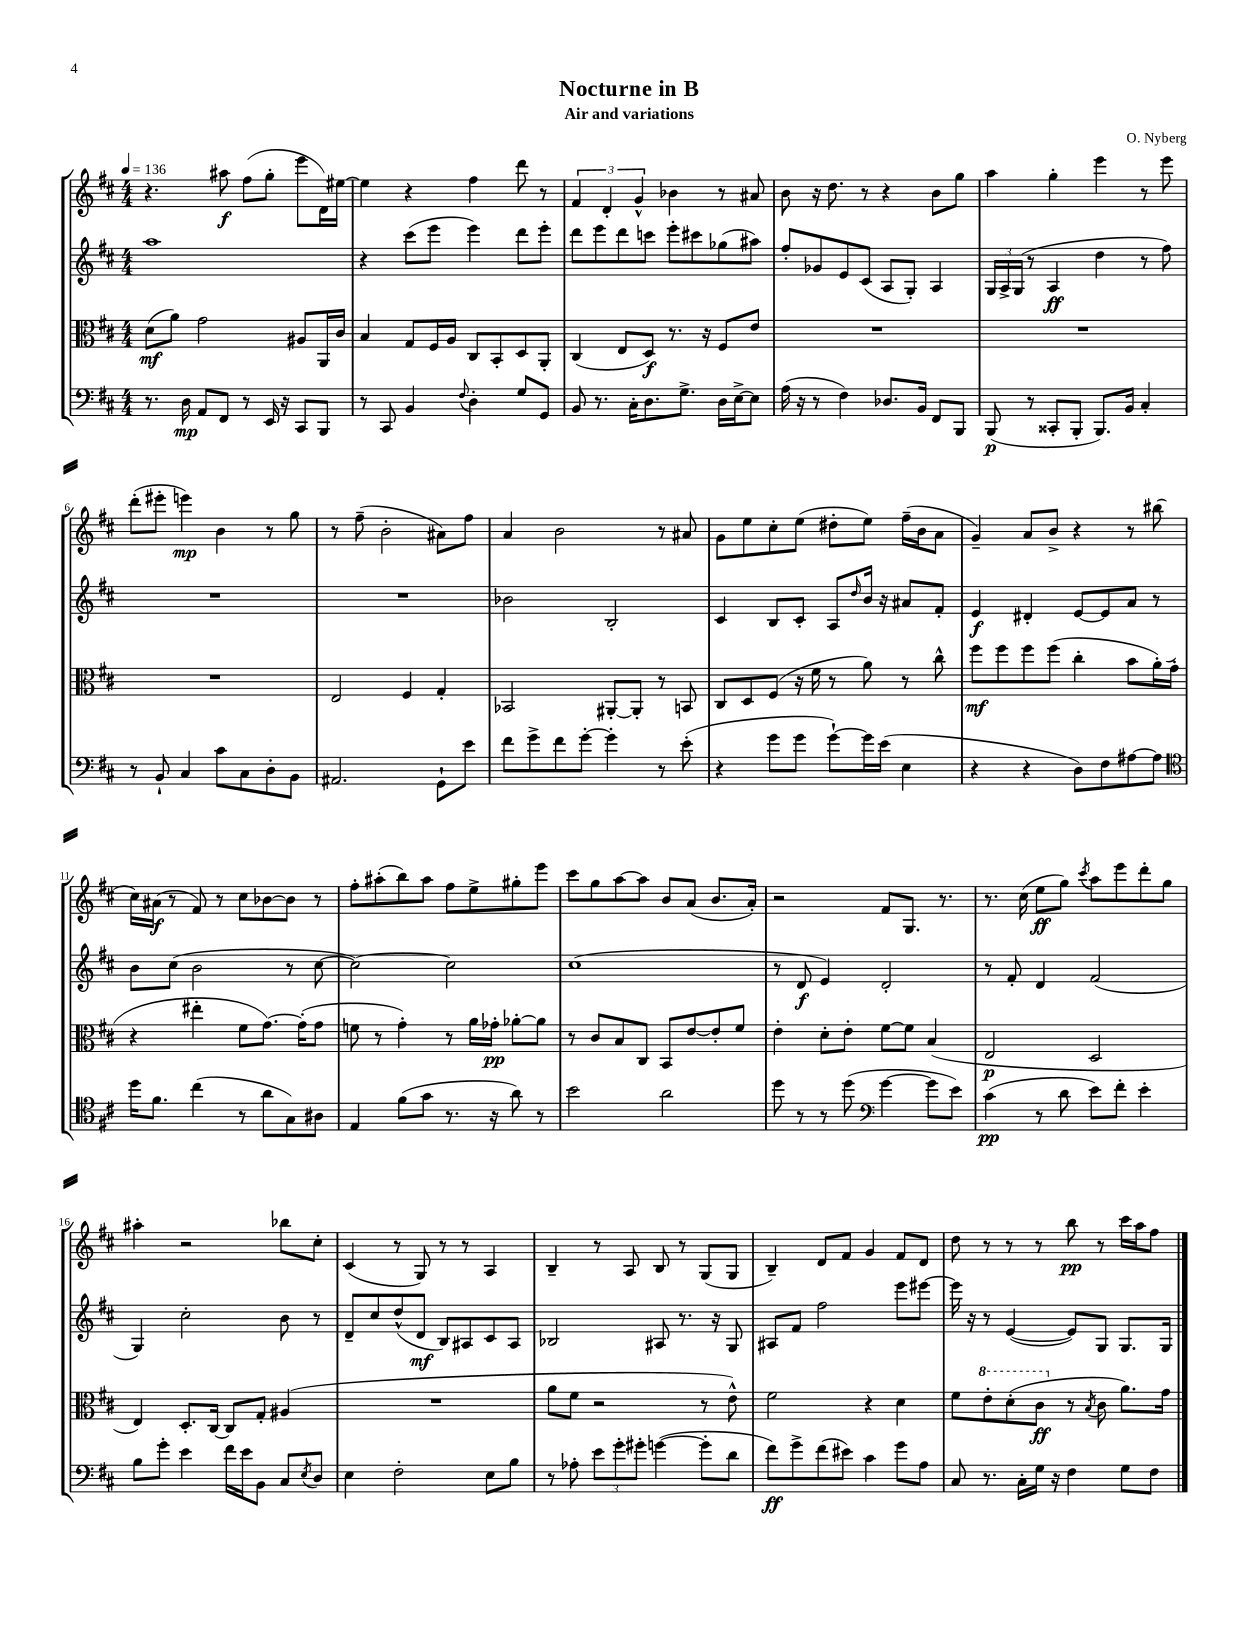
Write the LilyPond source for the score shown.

\header { title = "Nocturne in B" composer = "O. Nyberg" subtitle = "Air and variations" }
<<
\new StaffGroup <<
\new Staff = "s0" {
    \clef treble \key d \major \numericTimeSignature \time 4/4 \tempo 4 = 136
    r4. ais''8\f fis''8( g''8-. e'''8 d'16) eis''16~ |
    eis''4 r4 fis''4 d'''8 r8 |
    \tuplet 3/2 { fis'4 d'4-. g'4-^ } bes'4 r8 ais'8 |
    b'8 r16 d''8. r8 r4 b'8 g''8 |
    a''4 g''4-. e'''4 r8 e'''8 |
    d'''8-.( eis'''8-. e'''4\mp) b'4 r8 g''8 |
    r8 fis''8--( b'2-. ais'8) fis''8 |
    a'4 b'2 r8 ais'8 |
    g'8 e''8 cis''8-. e''8( dis''8-. e''8) fis''16--( b'16 a'8 |
    g'4--) a'8 b'8-> r4 r8 bis''8( |
    cis''16) ais'16\f( r8 fis'8) r8 cis''8 bes'8~ bes'8 r8 |
    fis''8-. ais''8-.( b''8) ais''8 fis''8 e''8-> gis''8-. e'''8 |
    cis'''8 g''8 a''8~ a''8 b'8 a'8( b'8. a'16-.) |
    r2 fis'8 g8. r8. |
    r8. cis''16( e''8\ff g''8) \acciaccatura { cis'''8 } a''8 e'''8 d'''8-. g''8 |
    ais''4-. r2 bes''8 cis''8-. |
    cis'4( r8 g8) r8 r8 a4 |
    b4-- r8 a8 b8 r8 g8( g8 |
    b4--) d'8 fis'8 g'4 fis'8 d'8 |
    d''8 r8 r8 r8 b''8\pp r8 cis'''16 a''16 fis''8 \bar "|." |
}
\new Staff = "s1" {
    \clef treble \key d \major \numericTimeSignature \time 4/4
    a''1 |
    r4 cis'''8( e'''8 e'''4) d'''8 e'''8-. |
    d'''8 e'''8 d'''8 c'''8 e'''8-. cis'''8 ges''8( ais''8) |
    fis''8-. ges'8 e'8 cis'8( a8 g8-.) a4 |
    \tuplet 3/2 { g16 a16-> g16( } r8 a4\ff d''4 r8 fis''8) |
    R1 |
    R1 |
    bes'2 b2-. |
    cis'4 b8 cis'8-. a8 \grace { d''16 } b'16 r16 ais'8 fis'8-. |
    e'4\f dis'4-. e'8~ e'8 a'8 r8 |
    b'8 cis''8( b'2 r8 cis''8~ |
    cis''2~) cis''2 |
    cis''1( |
    r8 d'8\f e'4) d'2-. |
    r8 fis'8-. d'4 fis'2( |
    g4) cis''2-. b'8 r8 |
    d'8-- cis''8 d''8-^( d'8\mf b8) ais8 cis'8 ais8 |
    bes2 ais8 r8. r16 g8 |
    ais8 fis'8 fis''2 e'''8 eis'''8~ |
    eis'''16 r16 r8 e'4~( e'8) g8 g8. g16 \bar "|." |
}
\new Staff = "s2" {
    \clef alto \key d \major \numericTimeSignature \time 4/4
    d'8\mf( a'8) g'2 ais8 a,16 cis'16 |
    b4 g8 fis16 a16 cis8 b,8-. d8 a,8-. |
    cis4( e8 d8\f) r8. r16 fis8 e'8 |
    R1 |
    R1 |
    R1 |
    e2 fis4 g4-. |
    bes,2 ais,8~-. ais,8-. r8 b,8 |
    cis8 d8 fis8( r16 fis'16 r8 a'8) r8 cis''8-^ |
    fis''8\mf fis''8 fis''8 fis''8( cis''4-. b'8 a'16-.) g'16-.( |
    r4 eis''4-. fis'8 g'8.~) g'16-.( g'8 |
    f'8 r8 g'4-.) r8 a'16 ges'16-.\pp aes'8~-. aes'8 |
    r8 cis'8 b8 cis8 b,8 e'8~ e'8-. fis'8 |
    e'4-. d'8-. e'8-. fis'8~ fis'8 b4( |
    e2\p d2 |
    e4) d8.-. cis16~ cis8 g8-. ais4( |
    R1 |
    a'8 fis'8 r2 r8 e'8-^) |
    fis'2 r4 d'4 |
    fis'8 \ottava #1 e''8-. d''8-.( cis''8\ff \ottava #0 r8 \acciaccatura { b8 } cis'8 a'8.) g'16 \bar "|." |
}
\new Staff = "s3" {
    \clef bass \key d \major \numericTimeSignature \time 4/4
    r8. d16\mp a,8 fis,8 r8 e,16 r16 cis,8 b,,8 |
    r8 cis,8 b,4 \appoggiatura { fis8 } d4-. g8 g,8 |
    b,8 r8. cis16-. d8. g8.-> d16 e16~-> e8 |
    a16( r16 r8 fis4) des8. b,16 fis,8 b,,8 |
    b,,8\p( r8 cisis,8-. b,,8-. b,,8.) b,16 cis4-. |
    r8 b,8-! cis4 cis'8 cis8 d8-. b,8 |
    ais,2. g,8-! e'8 |
    fis'8 g'8-> fis'8 g'8~-. g'4-. r8 e'8-.( |
    r4 g'8 g'8 g'8~-!) g'16 e'16( e4 |
    r4 r4 d8) fis8 ais8~ ais8 |
    \clef tenor d''16 fis'8. cis''4( r8 a'8 g8) ais8 |
    e4 fis'8( g'8 r8. r16 a'8) r8 |
    b'2 a'2 |
    d''8 r8 r8 d''8( \clef bass g'4~ g'8 e'8) |
    cis'4\pp( r8 d'8 e'8) fis'8-. e'4-. |
    b8 g'8-. e'4 fis'16 e'16 b,8 cis8 \acciaccatura { e8 } d8 |
    e4 fis2-. e8 b8 |
    r8 aes8-. \tuplet 3/2 { e'8 g'8-. gis'8-. } g'4~( g'8-. d'8 |
    fis'8\ff) g'8-> fis'8( eis'8) cis'4 g'8 a8 |
    cis8 r8. cis16-. g16 r16 fis4 g8 fis8 \bar "|." |
}
>>
>>
